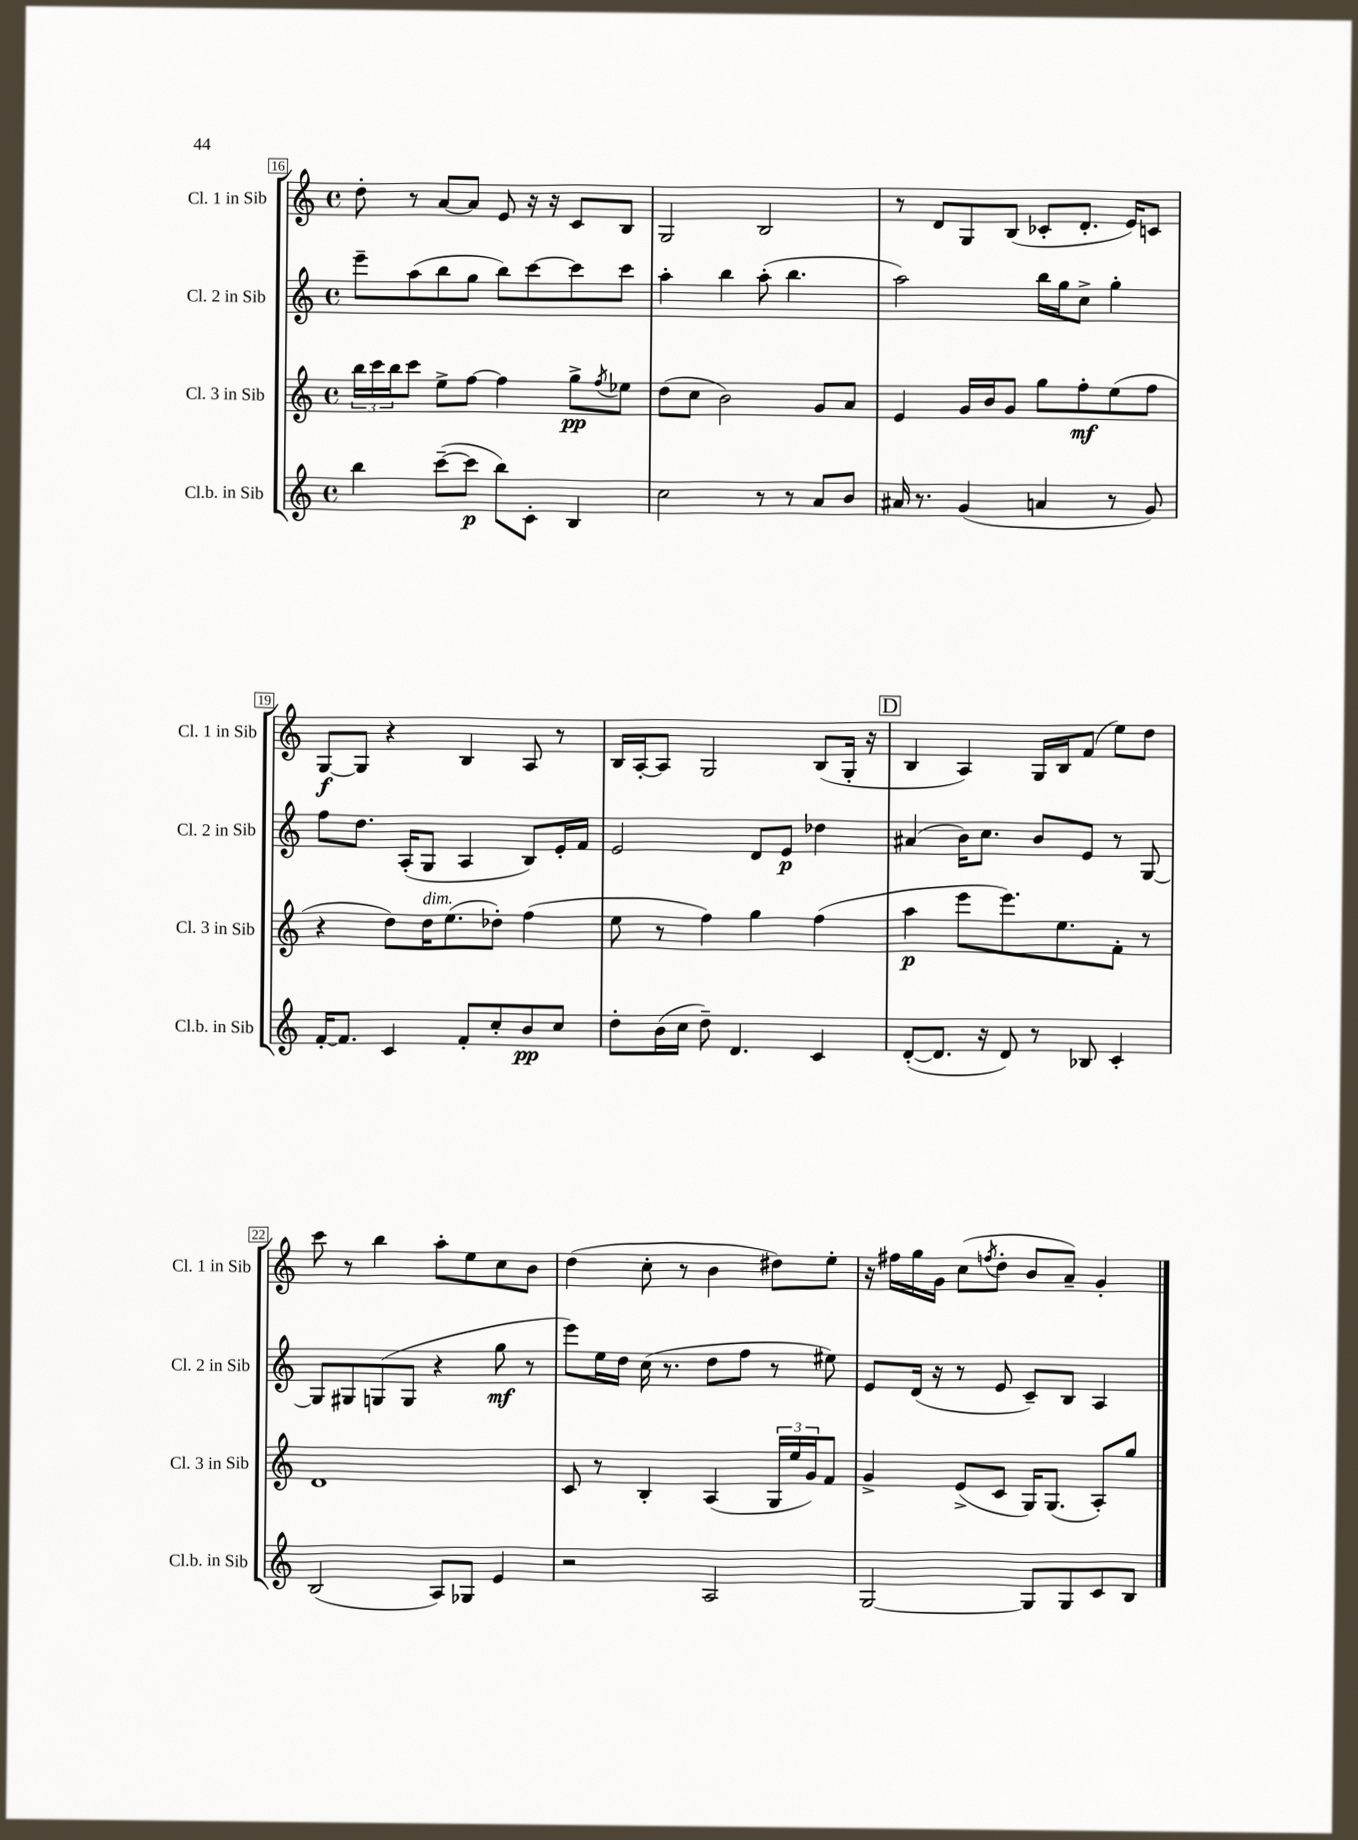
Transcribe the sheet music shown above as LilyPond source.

<<
\new StaffGroup <<
\new Staff = "s0" \with { instrumentName = "Cl. 1 in Sib" shortInstrumentName = "Cl. 1 in Sib" } {
    \clef treble \key c \major \defaultTimeSignature \time 4/4
    d''8-. r8 a'8~ a'8 e'8 r16 r16 c'8 b8 |
    g2 b2 |
    r8 d'8 g8 b8( ces'8-. d'8.-. e'16) c'8 |
    g8~\f g8 r4 b4 a8 r8 |
    b16 a16~-. a8 g2 b8( g16-. r16 |
    \mark \markup { \box "D" } b4 a4) g16 b16 f'8( e''8) d''8 |
    c'''8 r8 b''4 a''8-. e''8 c''8 b'8 |
    d''4( c''8-. r8 b'4 dis''8) e''8-. |
    r16 fis''16 g''16 g'16 c''8( \acciaccatura { f''8 } d''8-. b'8 a'8--) g'4-. \bar "|." |
}
\new Staff = "s1" \with { instrumentName = "Cl. 2 in Sib" shortInstrumentName = "Cl. 2 in Sib" } {
    \clef treble \key c \major \defaultTimeSignature \time 4/4
    e'''8-- a''8( b''8 g''8 b''8) c'''8~ c'''8 c'''8 |
    a''4-. b''4 a''8-.( b''4. |
    a''2) b''16 g''16 c''8-> g''4-. |
    f''8 d''8. a16-.( g8 a4 b8) e'16-. f'16 |
    e'2 d'8 e'8\p des''4 |
    \mark \markup { \box "D" } ais'4( b'16) c''8. b'8 e'8 r8 g8~ |
    g8 gis8 g8( g8 r4 g''8\mf r8 |
    e'''8) e''16 d''16 c''16( r8. d''8 f''8 r8 eis''8) |
    e'8 d'16( r16 r8 e'8 c'8--) b8 a4 \bar "|." |
}
\new Staff = "s2" \with { instrumentName = "Cl. 3 in Sib" shortInstrumentName = "Cl. 3 in Sib" } {
    \clef treble \key c \major \defaultTimeSignature \time 4/4
    \tuplet 3/2 { b''16 c'''16 b''16 } c'''8 e''8-> f''8~ f''4 g''8->\pp \acciaccatura { f''8 } ees''8 |
    d''8( c''8 b'2) g'8 a'8 |
    e'4 g'16 b'16 g'8 g''8 f''8-.\mf e''8( f''8 |
    r4 d''8) d''16^\markup { \italic "dim." } e''8.( des''8-.) f''4( |
    e''8 r8 f''4) g''4 f''4( |
    \mark \markup { \box "D" } a''4\p e'''8 e'''8.) e''8. f'8-. r8 |
    d'1 |
    c'8 r8 b4-. a4( \tuplet 3/2 { g16 e''16 g'16) } f'8 |
    g'4-> e'8->( c'8 g16) g8.( a8-.) g''8 \bar "|." |
}
\new Staff = "s3" \with { instrumentName = "Cl.b. in Sib" shortInstrumentName = "Cl.b. in Sib" } {
    \clef treble \key c \major \defaultTimeSignature \time 4/4
    b''4 c'''8~--( c'''8\p b''8) c'8-. b4 |
    c''2 r8 r8 a'8 b'8 |
    ais'16 r8. g'4( a'4 r8 g'8) |
    f'16~-. f'8. c'4 f'8-. c''8-. b'8\pp c''8 |
    d''8-. b'16( c''16 d''8--) d'4. c'4 |
    \mark \markup { \box "D" } d'8~-.( d'8. r16 d'8) r8 bes8 c'4-. |
    b2( a8) ges8 e'4 |
    r2 a2 |
    g2~ g8 g8 c'8 b8 \bar "|." |
}
>>
>>
\layout { \context { \Score currentBarNumber = #16 \override BarNumber.stencil = #(make-stencil-boxer 0.1 0.3 ly:text-interface::print) } }
